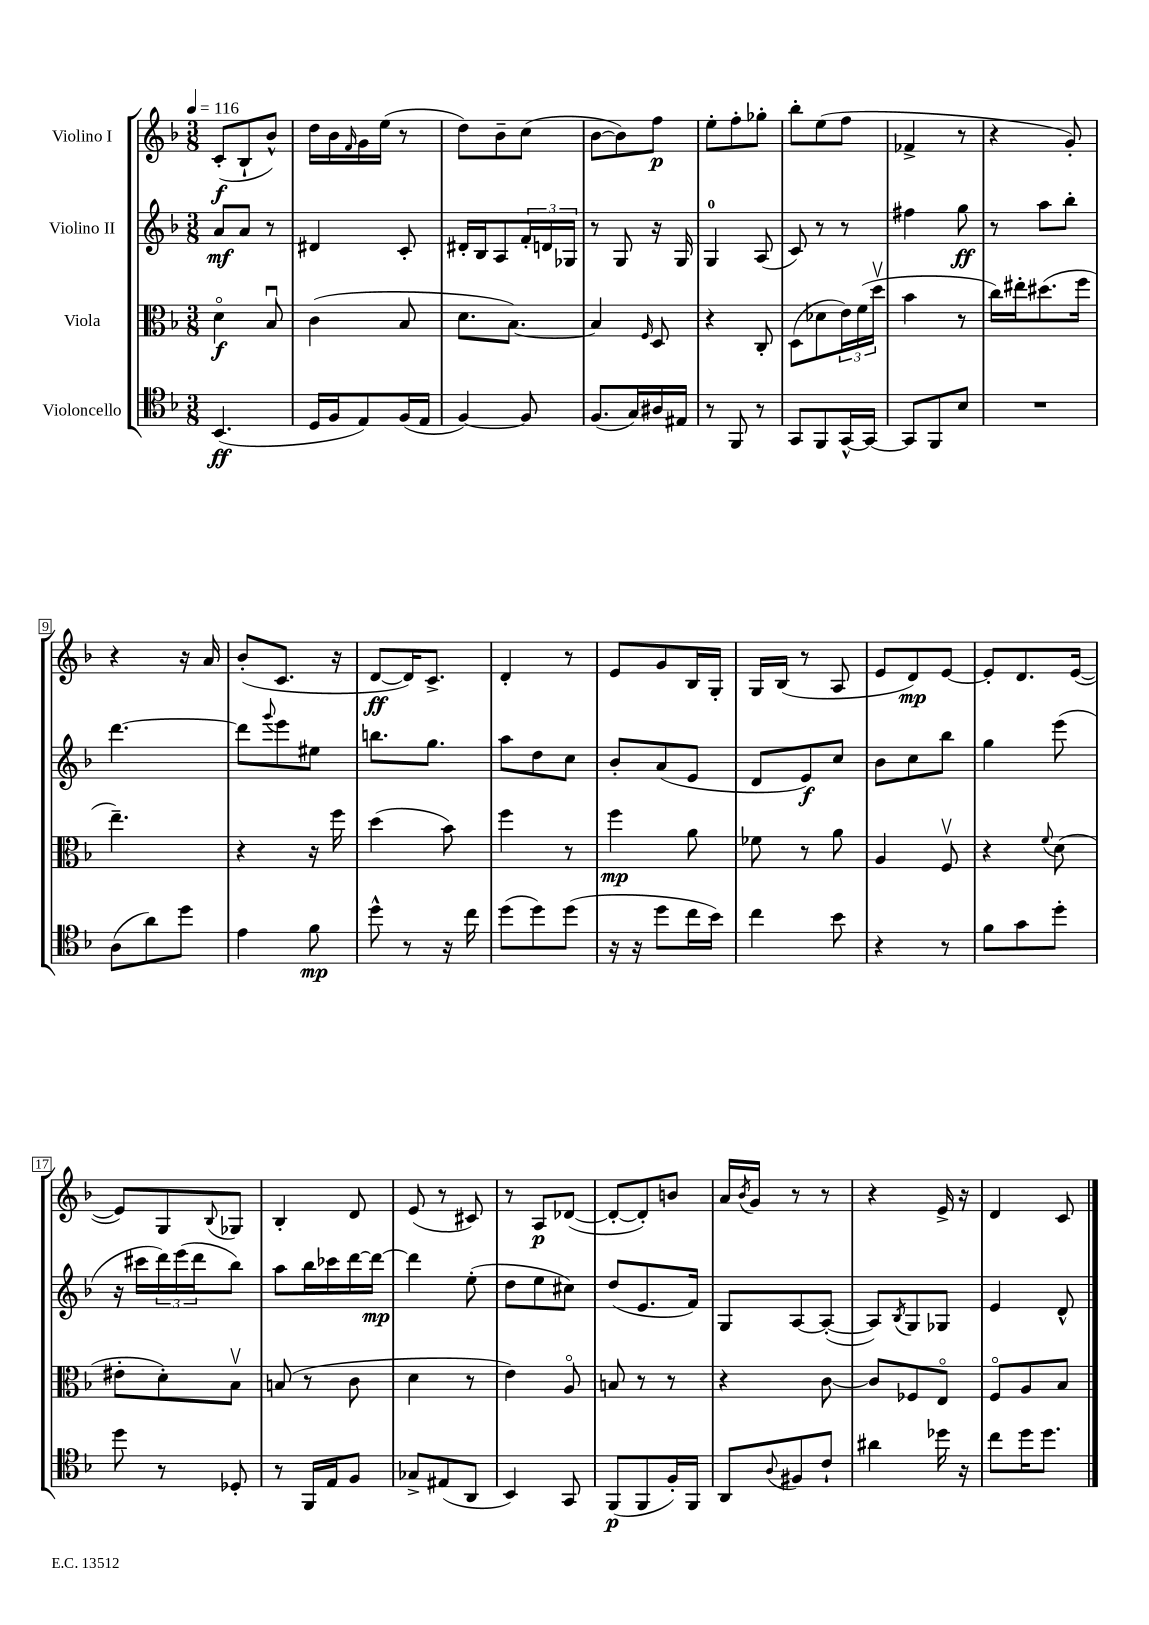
<<
\new StaffGroup <<
\new Staff = "s0" \with { instrumentName = "Violino I" } {
    \clef treble \key f \major \numericTimeSignature \time 3/8 \tempo 4 = 116
    c'8-.\f( bes8-! bes'8-^) |
    d''16 bes'16 \grace { f'16 } g'16 e''16( r8 |
    d''8) bes'8-- c''8( |
    bes'8~ bes'8) f''8\p |
    e''8-. f''8-. ges''8-. |
    bes''8-. e''8( f''8 |
    fes'4-> r8 |
    r4 g'8-.) |
    r4 r16 a'16 |
    bes'8-.( c'8. r16 |
    d'8~\ff d'16) c'8.-> |
    d'4-. r8 |
    e'8 g'8 bes16 g16-. |
    g16 bes16( r8 a8 |
    e'8 d'8\mp) e'8~ |
    e'8-. d'8. e'16~( |
    e'8) g8 \appoggiatura { bes8 } ges8 |
    bes4-. d'8 |
    e'8( r8 cis'8) |
    r8 a8\p des'8~( |
    des'8~-. des'8-.) b'8 |
    a'16 \acciaccatura { bes'8 } g'16 r8 r8 |
    r4 e'16-> r16 |
    d'4 c'8 \bar "|." |
}
\new Staff = "s1" \with { instrumentName = "Violino II" } {
    \clef treble \key f \major \numericTimeSignature \time 3/8
    a'8\mf a'8 r8 |
    dis'4 c'8-. |
    dis'16-. bes16 a8 \tuplet 3/2 { f'16-. d'16 ges16 } |
    r8 g8 r16 g16 |
    g4-0 a8( |
    c'8) r8 r8 |
    fis''4 g''8\ff |
    r8 a''8 bes''8-. |
    d'''4.~ |
    d'''8 \appoggiatura { g'''8 } e'''8 eis''8 |
    b''8. g''8. |
    a''8 d''8 c''8 |
    bes'8-. a'8( e'8 |
    d'8 e'8\f) c''8 |
    bes'8 c''8 bes''8 |
    g''4 e'''8( |
    r16 cis'''16 \tuplet 3/2 { d'''16) e'''16( d'''16 } bes''8) |
    a''8 bes''16 ces'''16 d'''16~ d'''16~\mp |
    d'''4 e''8-.( |
    d''8 e''8 cis''8) |
    d''8( e'8. f'16) |
    g8 a8~ a8~-.( |
    a8) \acciaccatura { bes8 } g8 ges8 |
    e'4 d'8-^ \bar "|." |
}
\new Staff = "s2" \with { instrumentName = "Viola" } {
    \clef alto \key f \major \numericTimeSignature \time 3/8
    d'4\flageolet\f bes8\downbow |
    c'4( bes8 |
    d'8. bes8.~) |
    bes4 \grace { f16 } d8 |
    r4 c8-. |
    d8( des'8 \tuplet 3/2 { e'16) f'16( d''16\upbow } |
    bes'4 r8 |
    c''16) eis''16-. dis''8.( f''16 |
    e''4.--) |
    r4 r16 f''16 |
    d''4( bes'8) |
    f''4 r8 |
    f''4\mp a'8 |
    fes'8 r8 a'8 |
    a4 f8\upbow |
    r4 \appoggiatura { f'8 } d'8( |
    eis'8-. d'8-.) bes8\upbow |
    b8( r8 c'8 |
    d'4 r8 |
    e'4) a8\flageolet |
    b8 r8 r8 |
    r4 c'8~ |
    c'8 fes8 e8\flageolet |
    f8\flageolet a8 bes8 \bar "|." |
}
\new Staff = "s3" \with { instrumentName = "Violoncello" } {
    \clef tenor \key f \major \numericTimeSignature \time 3/8
    bes,4.\ff( |
    d16 f16 e8) f16( e16 |
    f4~) f8 |
    f8.( g16) ais16 eis16 |
    r8 f,8 r8 |
    g,8 f,8 g,16~-^ g,16~ |
    g,8 f,8 bes8 |
    R4. |
    a8( a'8) d''8 |
    e'4 f'8\mp |
    d''8-^ r8 r16 c''16 |
    d''8( d''8) d''8( |
    r16 r16 d''8 c''16 bes'16) |
    c''4 bes'8 |
    r4 r8 |
    f'8 g'8 d''8-. |
    d''8 r8 des8-. |
    r8 f,16 e16 f8 |
    ges8-> eis8( a,8 |
    bes,4) g,8 |
    f,8\p( f,8 f16-.) f,16 |
    a,8 \appoggiatura { a8 } fis8 c'8-! |
    ais'4 des''16 r16 |
    c''8 d''16 d''8. \bar "|." |
}
>>
>>
\layout { \context { \Score \override BarNumber.stencil = #(make-stencil-boxer 0.1 0.3 ly:text-interface::print) } }
